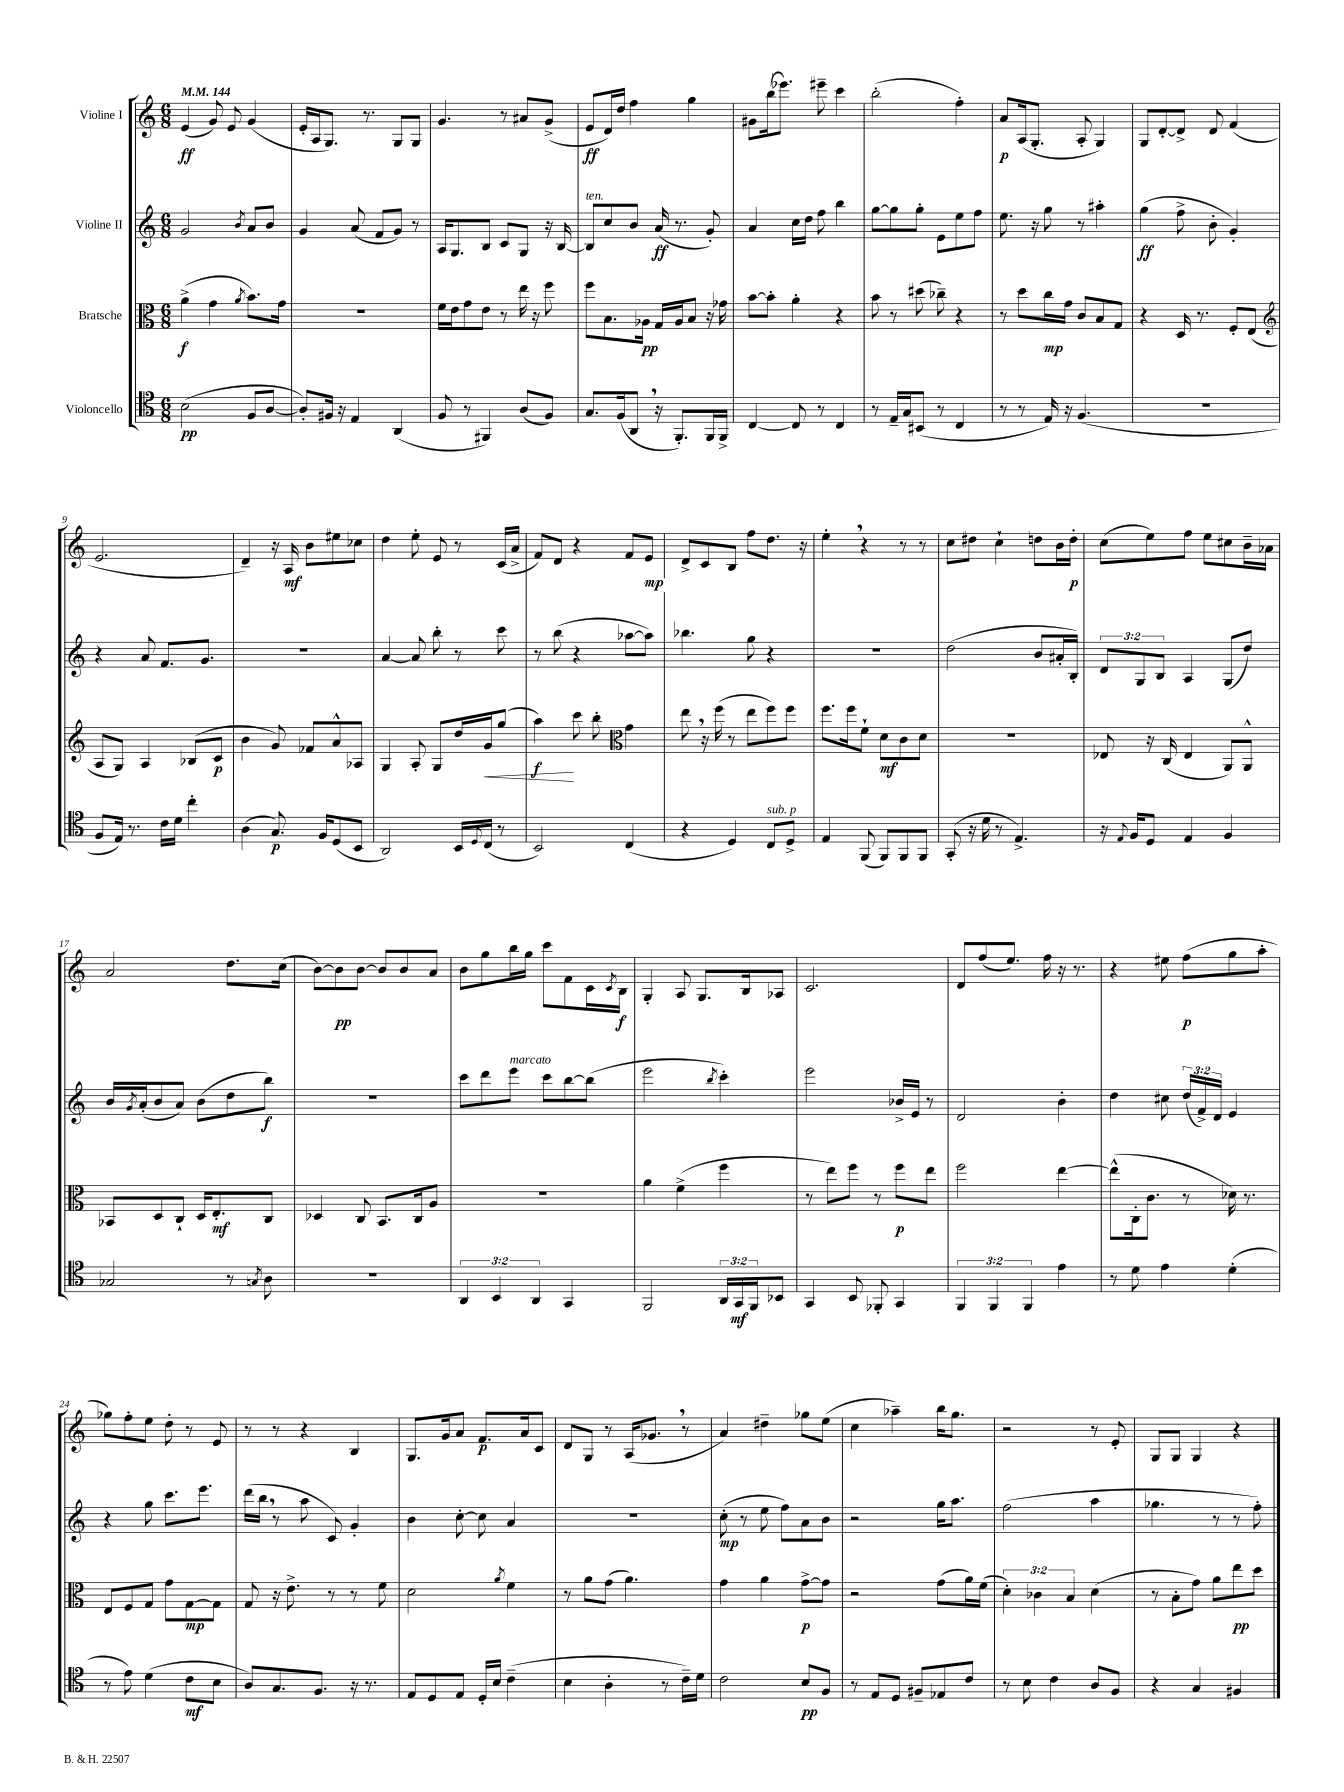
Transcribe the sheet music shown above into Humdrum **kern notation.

**kern	**dynam	**kern	**dynam	**kern	**dynam	**kern	**dynam
*part4	*part4	*part3	*part3	*part2	*part2	*part1	*part1
*staff4	*staff4	*staff3	*staff3	*staff2	*staff2	*staff1	*staff1
*I"Violoncello	*	*I"Bratsche	*	*I"Violine II	*	*I"Violine I	*
*clefC4	*	*clefC3	*	*clefG2	*	*clefG2	*
*k[]	*	*k[]	*	*k[]	*	*k[]	*
*M6/8	*	*M6/8	*	*M6/8	*	*M6/8	*
*MM144	*	*MM144	*	*MM144	*	*MM144	*
=1	=1	=1	=1	=1	=1	=1	=1
(2B\	pp	(4a^\	f	2g/	.	(4e/	ff
.	.	4g\	.	.	.	8g/)	.
.	.	.	.	.	.	8e/	.
.	.	8qa/	.	8qb/	.	.	.
8F/L	.	8.b\L)	.	8a/L	.	(4g/	.
[8A/J	.	.	.	8b/J	.	.	.
.	.	16g\Jk	.	.	.	.	.
=2	=2	=2	=2	=2	=2	=2	=2
8A'/L])	.	2.r	.	4g/	.	16e'/LL	.
.	.	.	.	.	.	16A/J	.
16F#X/Jk	.	.	.	.	.	8.G/J)	.
16r	.	.	.	.	.	.	.
4E/	.	.	.	(8a/	.	.	.
.	.	.	.	.	.	8.r	.
.	.	.	.	8f/L	.	.	.
(4AA/	.	.	.	8g/J)	.	8G/L	.
.	.	.	.	8r	.	8G/J	.
=3	=3	=3	=3	=3	=3	=3	=3
8F/	.	16f\LL	.	16A/KL	.	4.g/	.
.	.	16e\J	.	8.G/	.	.	.
8r	.	8g\	.	.	.	.	.
4FF#X/)	.	8e\J	.	8B/J	.	.	.
.	.	8r	.	8c/L	.	8r	.
(8A/L	.	16ee\	.	8G/J	.	8a#X/L	.
.	.	16r	.	.	.	.	.
8F/J)	.	8ff\	.	16r	.	(8g^/J	.
.	.	.	.	[16B/	.	.	.
=4	=4	=4	=4	=4	=4	=4	=4
!	!	!	!	!LO:TX:a:i:t=ten.	!	!	!
8.G/L	.	8ff\L	.	8B/L]	.	8e/L	ff
.	.	8.B\	.	8cc/	.	16d/L)	.
(16F/k	.	.	.	.	.	16dd/JJ	.
8AA,/J	.	.	.	8b/J	.	4ff\	.
.	.	16A-X\Jk	pp	.	.	.	.
16r	.	16G/LL	.	(16a/	ff	.	.
8.FF'/L)	.	16A-/J	.	8.r	.	.	.
.	.	8B/J	.	.	.	4gg\	.
16FF/L	.	16r	.	8g'/)	.	.	.
16FF^/JJ	.	16g-X\	.	.	.	.	.
=5	=5	=5	=5	=5	=5	=5	=5
[4C/	.	[8b\L	.	4a/	.	8g#X\L	.
.	.	8b'\J]	.	.	.	(16bb\k	.
.	.	.	.	.	.	8.eee-X\J)	.
8C/]	.	4a'\	.	16cc\LL	.	.	.
.	.	.	.	16dd\JJ	.	.	.
8r	.	.	.	8ff\	.	8eee#X~\	.
4C/	.	4r	.	4bb\	.	4ccc\	.
=6	=6	=6	=6	=6	=6	=6	=6
8r	.	8b\	.	[8gg\L	.	(2bb'\	.
16E~/LL	.	8r	.	8gg\]	.	.	.
16G/J	.	.	.	.	.	.	.
(8BB#X/J	.	(8dd#X\	.	8gg'\J	.	.	.
8r	.	8cc-X~\)	.	8e\L	.	.	.
4C/	.	4r	.	8ee\	.	4ff'\)	.
.	.	.	.	8ff\J	.	.	.
=7	=7	=7	=7	=7	=7	=7	=7
8r	.	8r	.	8.ee\	.	8a/L	p
8r	.	8dd\L	.	.	.	(16A/k	.
.	.	.	.	16r	.	8.G'/J	.
16E/)	.	16cc\L	mp	8gg\	.	.	.
16r	.	16g\JJ	.	.	.	.	.
(4.F/	.	8c/L	.	8r	.	8A'/	.
.	.	8B/	.	4aa#X'\	.	4G/)	.
.	.	8G/J	.	.	.	.	.
=8	=8	=8	=8	=8	=8	=8	=8
2.r	.	4r	.	(4gg\	ff	8G/L	.
.	.	.	.	.	.	[8d'/	.
.	.	16D/	.	8ff^\	.	8d^/J]	.
.	.	8.r	.	.	.	.	.
.	.	.	.	8b'\	.	8d/	.
.	.	8F'/L	.	4g'/)	.	(4f/	.
.	.	(8E/J	.	.	.	.	.
!!LO:LB:g=z
=9	=9	=9	=9	=9	=9	=9	=9
*	*	*clefG2	*	*	*	*	*
8F/L	.	8A/L	.	4r	.	2.e/	.
16E/Jk)	.	8G/J)	.	.	.	.	.
8.r	.	.	.	.	.	.	.
.	.	4A/	.	8a/	.	.	.
16c\LL	.	.	.	8.f/L	.	.	.
16d\JJ	.	.	.	.	.	.	.
4cc'\	.	(8B-X/L	.	.	.	.	.
.	.	.	.	8.g/J	.	.	.
.	.	8c/J	p	.	.	.	.
=10	=10	=10	=10	=10	=10	=10	=10
(4A\	.	4b\	.	2.r	.	4d~/)	.
8.G/)	p	8g/)	.	.	.	16r	.
.	.	.	.	.	.	16A/	mf
.	.	8f-X/L	.	.	.	8b\L	.
16F/KL	.	.	.	.	.	.	.
(8D/	.	8a^^/	.	.	.	8ee#X\	.
8BB/J	.	8A-X/J	.	.	.	8cc-X\J	.
=11	=11	=11	=11	=11	=11	=11	=11
2AA/)	.	4G/	.	[4a/	.	4dd\	.
.	.	8A'/	.	8a/]	.	8ee'\	.
.	.	8G/L	.	8bb'\	.	8e/	.
16BB/LL	.	16dd/L	.	8r	.	8r	.
8qqD/	.	.	.	.	.	.	.
!	!	!	!LO:HP:b	!	!	!	!
(16C/JJ	.	16g/J	<	.	.	.	.
8r	.	(8gg/J	.	8ccc\	.	(16c/LL	.
.	.	.	.	.	.	16a^/JJ	.
=12	=12	=12	=12	=12	=12	=12	=12
2BB/)	.	4aa\)	f	8r	.	8f/L)	.
.	.	.	.	(8bb\	.	8d/J	.
.	.	8ccc\	[	4r	.	4r	.
.	.	8bb'\	.	.	.	.	.
*	*	*clefC3	*	*	*	*	*
(4C/	.	4g\	.	[8aa-X\L	.	8f/L	.
.	.	.	.	8aa-\J])	.	8e/J	mp
=13	=13	=13	=13	=13	=13	=13	=13
4r	.	8ee,\	.	4.bb-X\	.	8d^/L	.
.	.	16r	.	.	.	8c/	.
.	.	(16ff\	.	.	.	.	.
4D/)	.	8r	.	.	.	8B/J	.
.	.	8ee\L	.	8gg\	.	8ff\L	.
!LO:TX:a:i:t=sub. p	!	!	!	!	!	!	!
8C/L	.	8ff\)	.	4r	.	8.dd\J	.
8D^/J	.	8ff\J	.	.	.	.	.
.	.	.	.	.	.	16r	.
=14	=14	=14	=14	=14	=14	=14	=14
4E/	.	8.ff\L	.	2.r	.	4ee',\	.
.	.	16ff\k	.	.	.	.	.
(8FF/	.	8f`\J	.	.	.	4r	.
8FF/L)	.	8d\L	mf	.	.	.	.
8FF/	.	8c\	.	.	.	8r	.
8FF/J	.	8d\J	.	.	.	8r	.
=15	=15	=15	=15	=15	=15	=15	=15
(8GG'/	.	2.r	.	(2dd\	.	8cc\L	.
16r	.	.	.	.	.	8dd#X\J	.
16d\	.	.	.	.	.	.	.
8r	.	.	.	.	.	4cc`\	.
4.E^/)	.	.	.	.	.	.	.
.	.	.	.	8b/L	.	8ddn\L	.
.	.	.	.	16a#X'/L	.	16b\L	.
.	.	.	.	16B'/JJ)	.	16dd'\JJ	p
=16	=16	=16	=16	=16	=16	=16	=16
16r	.	8E-X/	.	12d/L	.	(8cc\L	.
8qqE/	.	.	.	.	.	.	.
16F/KL	.	.	.	.	.	.	.
.	.	.	.	12G/	.	.	.
8D/J	.	16r	.	.	.	8ee\)	.
.	.	.	.	12B/J	.	.	.
.	.	(16C/	.	.	.	.	.
4E/	.	4E-/	.	4A/	.	8ff\J	.
.	.	.	.	.	.	8ee\L	.
4F/	.	8AA/L)	.	(8G/L	.	8cc#X\	.
.	.	8AA^^/J	.	8dd/J)	.	16b~\L	.
.	.	.	.	.	.	16a-X\JJ	.
!!LO:LB:g=z
=17	=17	=17	=17	=17	=17	=17	=17
2G-X/	.	8BB-X/L	.	16b/LL	.	2a/	.
.	.	.	.	8qg/	.	.	.
.	.	.	.	(16a'/J	.	.	.
.	.	8D/	.	8b/	.	.	.
.	.	8C`/J	.	8a/J)	.	.	.
.	.	16D/KL	.	(8b\L	.	.	.
.	.	8.E'/	mf	.	.	.	.
8r	.	.	.	8dd\	.	8.dd\L	.
8qGn/	.	.	.	.	.	.	.
8A\	.	8C/J	.	8bb\J)	f	.	.
.	.	.	.	.	.	(16cc\Jk	.
=18	=18	=18	=18	=18	=18	=18	=18
2.r	.	4D-X/	.	2.r	.	[8b\L)	.
.	.	.	.	.	.	8b\]	pp
.	.	8C/	.	.	.	[8b\J	.
.	.	8.BB/L	.	.	.	8b/L]	.
.	.	.	.	.	.	8b/	.
.	.	16C/k	.	.	.	.	.
.	.	8A/J	.	.	.	8a/J	.
=19	=19	=19	=19	=19	=19	=19	=19
6AA/	.	2.r	.	8ccc\L	.	8b\L	.
.	.	.	.	8ddd\	.	8gg\	.
6BB/	.	.	.	.	.	.	.
!	!	!	!	!LO:TX:a:i:t=marcato	!	!	!
.	.	.	.	8eee\J	.	16bb\L	.
.	.	.	.	.	.	16gg\JJ	.
6AA/	.	.	.	.	.	.	.
.	.	.	.	8ccc\L	.	8ccc\L	.
4GG/	.	.	.	[8bb\	.	8f\	.
.	.	.	.	(8bb\J]	.	16c\L	.
.	.	.	.	.	.	8qc/	.
.	.	.	.	.	.	16B\JJ	f
=20	=20	=20	=20	=20	=20	=20	=20
2FF/	.	4a\	.	2eee\	.	4G'/	.
.	.	(4f^\	.	.	.	8A/	.
.	.	.	.	.	.	8.G/L	.
.	.	.	.	8qbb/	.	.	.
24AA/LL	.	4ff\	.	4ccc'\)	.	.	.
24GG/	mf	.	.	.	.	.	.
.	.	.	.	.	.	16B/k	.
24FF/J	.	.	.	.	.	.	.
8BB-X/J	.	.	.	.	.	8A-X/J	.
=21	=21	=21	=21	=21	=21	=21	=21
4GG/	.	8r	.	2eee\	.	2.c/	.
.	.	8ee\L)	.	.	.	.	.
8BB/	.	8ff\J	.	.	.	.	.
8FF-X'/	.	8r	.	.	.	.	.
4GG/	.	8ff\L	p	16b-X^/LL	.	.	.
.	.	.	.	16e/JJ	.	.	.
.	.	8ee\J	.	8r	.	.	.
=22	=22	=22	=22	=22	=22	=22	=22
6FF/	.	2ff\	.	2d/	.	8d/L	.
.	.	.	.	.	.	(8ff/	.
6FF/	.	.	.	.	.	.	.
.	.	.	.	.	.	8.ee/J)	.
6FF/	.	.	.	.	.	.	.
.	.	.	.	.	.	16ff\	.
4e\	.	[4ee\	.	4b'\	.	16r	.
.	.	.	.	.	.	8.r	.
=23	=23	=23	=23	=23	=23	=23	=23
8r	.	(8ee^^\L]	.	4dd\	.	4r	.
8d\	.	16C'\k	.	.	.	.	.
.	.	8.c\J	.	.	.	.	.
4e\	.	.	.	8cc#X\	.	8ee#X\	.
.	.	8r	.	(24dd/LL	.	(8ff\L	p
.	.	.	.	24f^/)	.	.	.
.	.	.	.	24d/JJ	.	.	.
(4d'\	.	16d-X\)	.	4e/	.	8gg\	.
.	.	8.r	.	.	.	.	.
.	.	.	.	.	.	8aa'\J	.
!!LO:LB:g=z
=24	=24	=24	=24	=24	=24	=24	=24
8r	.	8E/L	.	4r	.	8gg-X\L)	.
8e\)	.	8F/	.	.	.	8ff'\	.
(4d\	.	8G/J	.	8gg\	.	8ee\J	.
.	.	8g\L	.	8.ccc\L	.	8dd'\	.
8c\L	mf	[8G\	mp	.	.	8r	.
.	.	.	.	8.eee\J	.	.	.
8B\J	.	8G\J]	.	.	.	8e/	.
=25	=25	=25	=25	=25	=25	=25	=25
8A/L)	.	8G/	.	(16ddd\LL	.	8r	.
.	.	.	.	16bb,\JJ	.	.	.
8.G/	.	16r	.	8r	.	8r	.
.	.	8.e^\	.	.	.	.	.
.	.	.	.	8aa\	.	4r	.
8.F/J	.	.	.	.	.	.	.
.	.	8r	.	8c/)	.	.	.
16r	.	8r	.	4g'/	.	4B/	.
8.r	.	.	.	.	.	.	.
.	.	8f\	.	.	.	.	.
=26	=26	=26	=26	=26	=26	=26	=26
8E/L	.	2d\	.	4b\	.	8.G/L	.
8D/	.	.	.	.	.	.	.
.	.	.	.	.	.	16g/k	.
8E/J	.	.	.	[8cc'\	.	8a/J	.
16D'/LL	.	.	.	8cc\]	.	8.f/L	p
16B/JJ	.	.	.	.	.	.	.
.	.	8qa/	.	.	.	.	.
(4c~\	.	4f\	.	4a/	.	.	.
.	.	.	.	.	.	16a/k	.
.	.	.	.	.	.	8c/J	.
=27	=27	=27	=27	=27	=27	=27	=27
4B\	.	8r	.	2.r	.	8d/L	.
.	.	8a\L	.	.	.	8G/J	.
4A'\	.	(8g\J	.	.	.	8r	.
.	.	4.a\)	.	.	.	(16A/KL	.
.	.	.	.	.	.	8.g-X,/J	.
8r	.	.	.	.	.	.	.
16c~\LL)	.	.	.	.	.	8r	.
16d\JJ	.	.	.	.	.	.	.
=28	=28	=28	=28	=28	=28	=28	=28
2c\	.	4g\	.	(8cc'\	mp	4a/)	.
.	.	.	.	8r	.	.	.
.	.	4a\	.	8ee\	.	4dd#X~\	.
.	.	.	.	8ff\L)	.	.	.
8B/L	pp	[8g^\L	p	8a\	.	8gg-X\L	.
8F/J	.	8g\J]	.	8b\J	.	(8ee\J	.
=29	=29	=29	=29	=29	=29	=29	=29
8r	.	2r	.	2r	.	4cc\	.
8E/L	.	.	.	.	.	.	.
8D/J	.	.	.	.	.	4aa-X~\)	.
8F#X~/L	.	.	.	.	.	.	.
8E-X/	.	(8g\L	.	16gg\KL	.	16bb\KL	.
.	.	.	.	8.aa\J	.	8.gg\J	.
8c/J	.	16a\L)	.	.	.	.	.
.	.	(16f\JJ	.	.	.	.	.
=30	=30	=30	=30	=30	=30	=30	=30
8r	.	6d'\)	.	(2ff\	.	2r	.
8B\	.	.	.	.	.	.	.
.	.	6c-X\	.	.	.	.	.
4c\	.	.	.	.	.	.	.
.	.	6B/	.	.	.	.	.
8A/L	.	(4d\	.	4aa\	.	8r	.
8F/J	.	.	.	.	.	8e'/	.
=31	=31	=31	=31	=31	=31	=31	=31
4r	.	8r	.	4.gg-X\	.	8G/L	.
.	.	8B'\L	.	.	.	8G/J	.
4G/	.	8g\J)	.	.	.	4G/	.
.	.	8a\L	.	8r	.	.	.
4F#X/	.	8ee\	pp	8r	.	4r	.
.	.	8dd\J	.	8ff'\)	.	.	.
==	==	==	==	==	==	==	==
*-	*-	*-	*-	*-	*-	*-	*-
